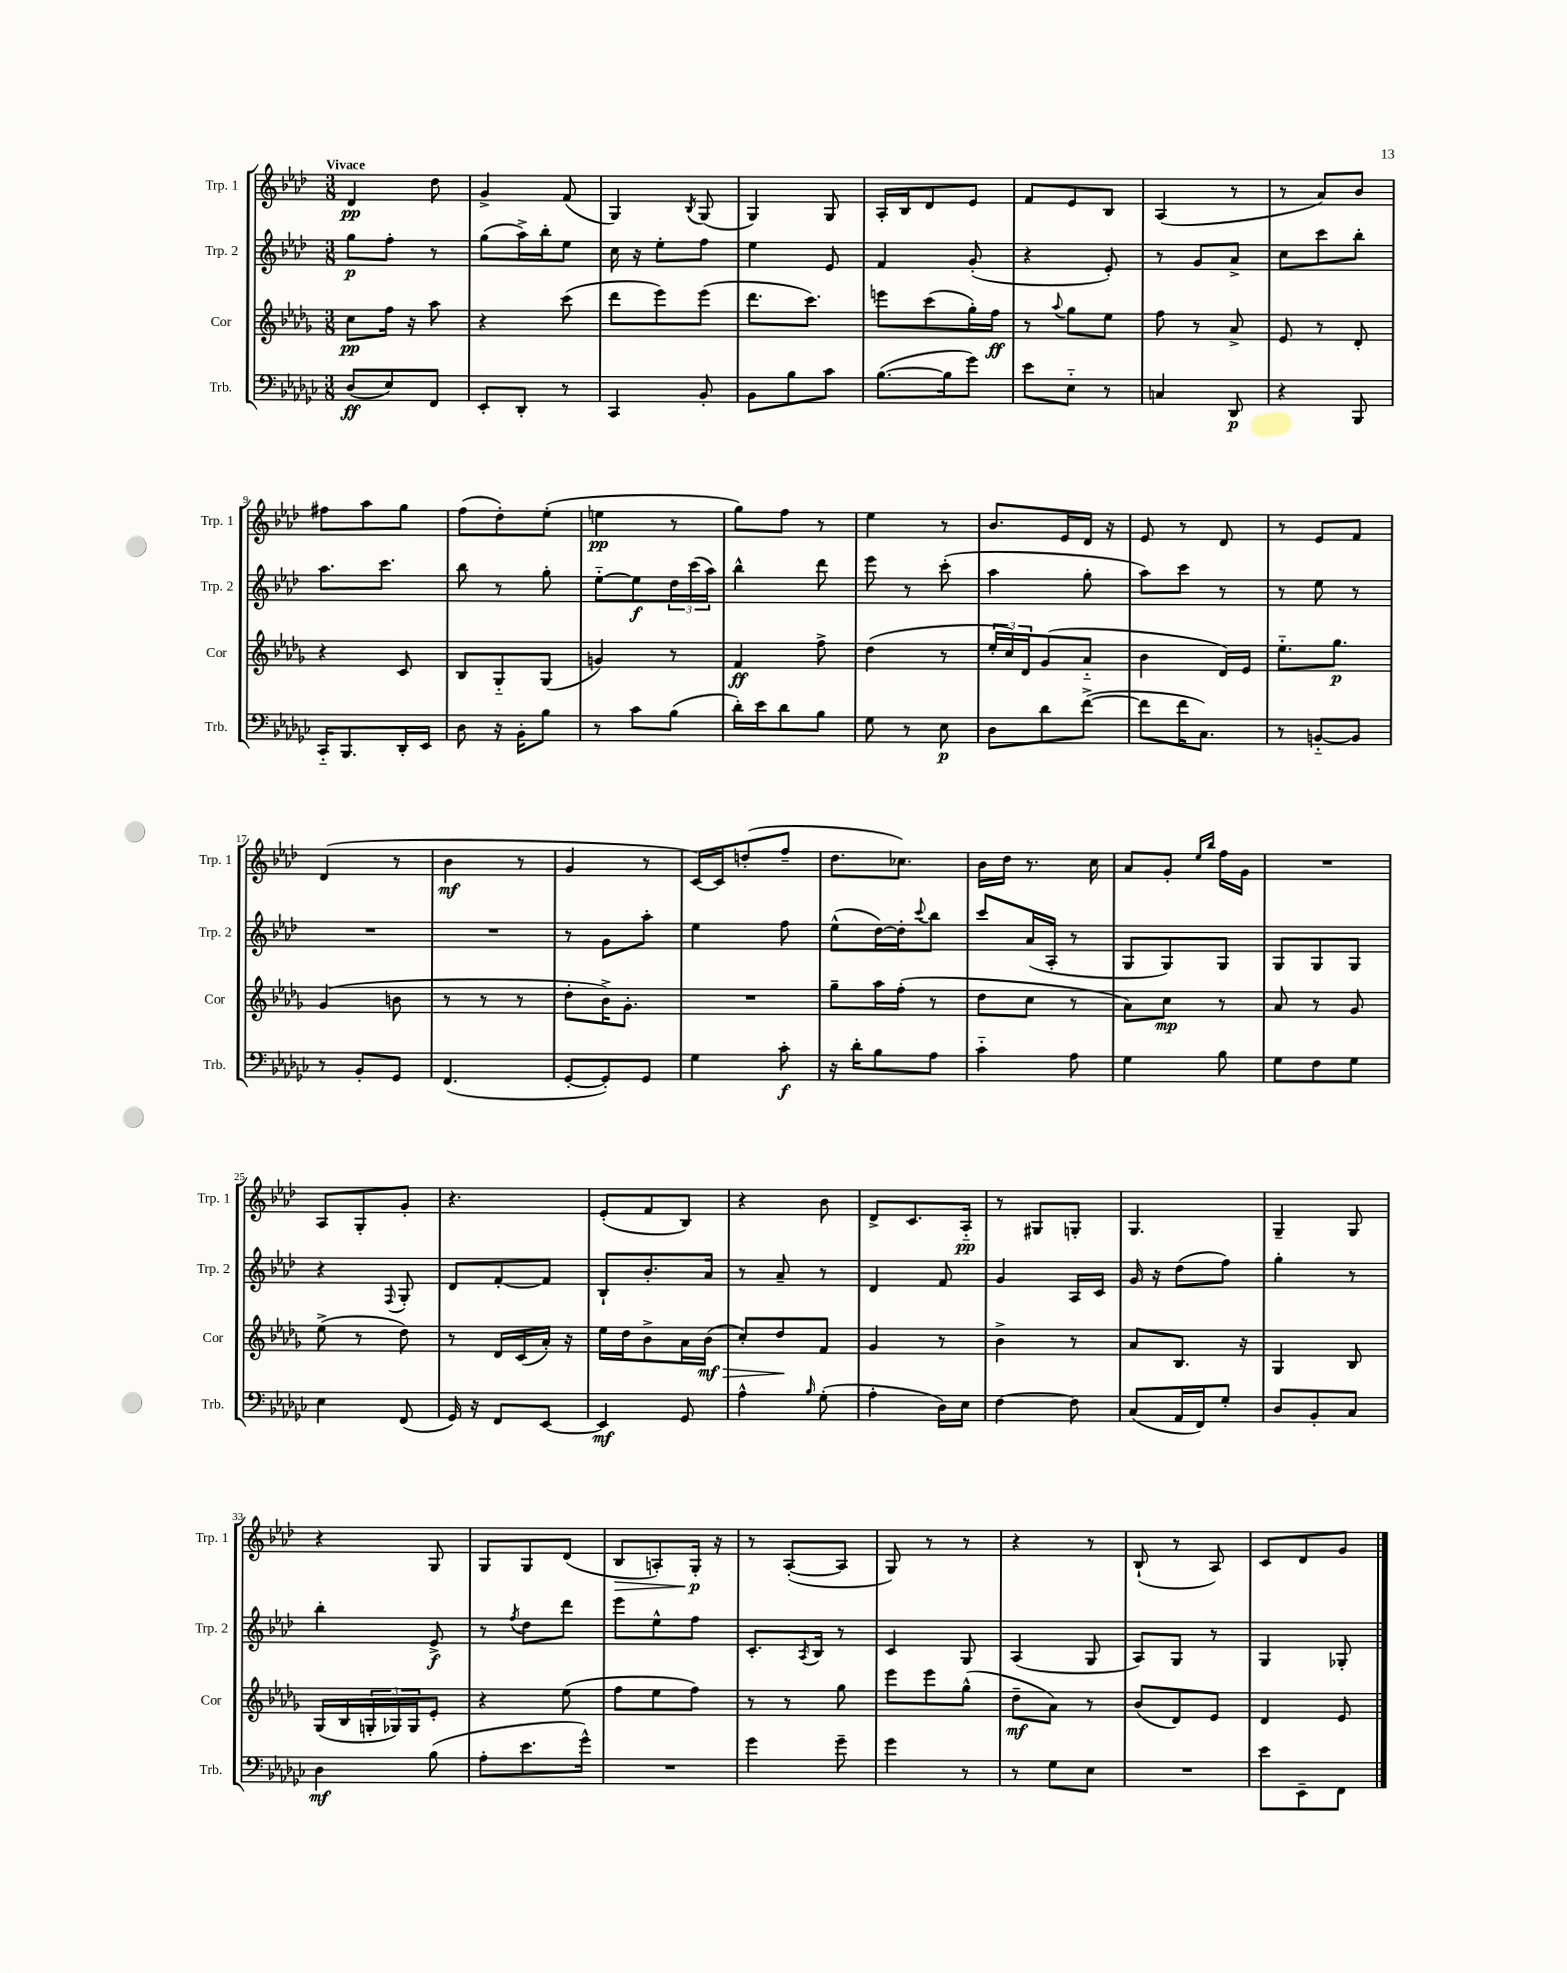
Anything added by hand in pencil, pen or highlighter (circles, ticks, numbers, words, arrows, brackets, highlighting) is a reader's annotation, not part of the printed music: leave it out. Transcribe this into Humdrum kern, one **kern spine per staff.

**kern	**kern	**kern	**kern
*staff4	*staff3	*staff2	*staff1
*clefF4	*clefG2	*clefG2	*clefG2
*k[b-e-a-d-g-c-]	*k[b-e-a-d-g-]	*k[b-e-a-d-]	*k[b-e-a-d-]
*M3/8	*M3/8	*M3/8	*M3/8
(8D-/L	8cc\L	8gg\L	4d-/
8E-/)	16ff\Jk	8ff'\J	.
.	16r	.	.
8FF/J	8aa-\	8r	8dd-\
=	=	=	=
8EE-'/L	4r	(8gg\L	4g^/
8DD-'/J	.	16aa-^\L)	.
.	.	16bb-'\J	.
8r	(8ccc\	8ee-\J	(8f/
=	=	=	=
4CC-/	8ddd-\L	16cc\	4G/)
.	.	16r	.
.	8eee-\)	8ee-'\L	.
.	.	.	8qB-/
8BB-'/	(8eee-\J	8ff\J	(8G/
=	=	=	=
8BB-\L	8.ddd-\L	4ee-\	4G/)
8B-\	.	.	.
.	8.ccc\J)	.	.
8c-\J	.	8e-/	8G/
=	=	=	=
([8.B-\L	8eee\L	4f/	16A-'/LL
.	.	.	16B-/J
.	(8ccc\	.	8d-/
16B-\]k	.	.	.
8g-\J)	16gg-'\L)	(8g'/	8e-/J
.	16ff\JJ	.	.
=	=	=	=
8e-\L	8r	4r	8f/L
.	8qqaa-/	.	.
8E-'~\J	8gg-\L	.	8e-/
8r	8ee-\J	8e-'/)	8B-/J
=	=	=	=
4C/	8ff\	8r	(4A-/
.	8r	8g/L	.
8DD-/	8a-^/	8a-^/J	8r
=	=	=	=
4r	8e-/	8cc\L	8r
.	8r	8ccc\	8a-/L)
8BBB-/	8d-'/	8bb-'\J	8b-/J
=	=	=	=
16CC-'~/LK	4r	8.aa-\L	8ff#\L
8.BBB-/	.	.	.
.	.	.	8aa-\
.	.	8.ccc\J	.
16DD-'/L	8c/	.	8gg\J
16EE-/JJ	.	.	.
=	=	=	=
8D-\	8B-/L	8bb-\	(8ff\L
16r	8G-'~/	8r	8dd-'\)
16BB-'\LK	.	.	.
8B-\J	(8G-/J	8gg'\	(8ee-'\J
=	=	=	=
8r	4g/)	[8ee-'~\L	4ee\
8c-\L	.	8ee-\]	.
(8B-\J	8r	24dd-\L	8r
.	.	(24ccc\	.
.	.	24aa-\JJ)	.
=	=	=	=
16d-'\LL)	4f/	4bb-^^\	8gg\L)
16e-\J	.	.	.
8d-\	.	.	8ff\J
8B-\J	8ff^\	8ddd-\	8r
=	=	=	=
8G-\	(4dd-\	8eee-\	4ee-\
8r	.	8r	.
8E-\	8r	(8ccc'\	8r
=	=	=	=
8D-\L	24ee-'/LL	4aa-\	8.b-/L
.	24cc/)	.	.
.	24d-/J	.	.
8d-\	(8g-/	.	.
.	.	.	16e-/L
([8f^\J	8a-'~/J	8gg'\	16d-/JJ
.	.	.	16r
=	=	=	=
8f\]L	4b-\	8aa-\L)	8e-/
16f\K	.	8ccc\J	8r
8.C-\J)	.	.	.
.	16d-/LL)	8r	8d-/
.	16e-/JJ	.	.
=	=	=	=
8r	8.ee-'~\L	8r	8r
[8BB'~/L	.	8ee-\	8e-/L
.	8.gg-\J	.	.
8BB/]J	.	8r	8f/J
=	=	=	=
8r	(4g-/	4.r	(4d-/
8BB-'/L	.	.	.
8GG-/J	8b\	.	8r
=	=	=	=
(4.FF/	8r	4.r	4b-\
.	8r	.	.
.	8r	.	8r
=	=	=	=
[8GG-'/L	8dd-'\L	8r	4g/
8GG-'/])	16b-^\K)	8g\L	.
.	8.g-'\J	.	.
8GG-/J	.	8aa-'\J	8r
=	=	=	=
4G-\	4.r	4ee-\	[16c/LL)
.	.	.	16c/]J
.	.	.	(8dd'/
8c-'\	.	8ff\	8ff~/J
=	=	=	=
16r	8gg-~\L	(8ee-^^\L	8.dd-\L
16d-'\LK	.	.	.
8B-\	16aa-\L	[16dd-\L)	.
.	(16ff'\JJ	16dd-'\]J	8.cc-\J)
.	.	8qqccc/	.
8A-\J	8r	8bb-\J	.
=	=	=	=
4c-'~\	8dd-\L	8ccc/L	16b-\LL
.	.	.	16dd-\JJ
.	8cc\J	(16a-/L	8.r
.	.	16A-'/JJ	.
8A-\	8r	8r	.
.	.	.	16cc\
=	=	=	=
4G-\	8a-\L)	8G/L	8a-/L
.	8cc\J	8G/)	8g'/J
.	.	.	16qqee-/LL
.	.	.	16qqbb-/JJ
8B-\	8r	8G/J	16ff\LL
.	.	.	16g\JJ
=	=	=	=
8G-\L	8a-/	8G/L	4.r
8F\	8r	8G/	.
8G-\J	8g-/	8G/J	.
=	=	=	=
4E-\	(8ee-^\	4r	8A-/L
.	8r	.	8G'/
.	.	8qqF/	.
(8FF/	8dd-\)	8G'/	8g'/J
=	=	=	=
16GG-/)	8r	8d-/L	4.r
16r	.	.	.
8FF/L	16d-/LL	[8f'/	.
.	(16c/	.	.
[8EE-/J	16a-'/JJ)	8f/]J	.
.	16r	.	.
=	=	=	=
4EE-/]	16ee-\LL	8B-`/L	(8e-'/L
.	16dd-\J	.	.
.	8b-^\	8.b-'/	8f/
8GG-/	16a-\L	.	8B-/J)
.	(16b-\JJ	16a-/Jk	.
=	=	=	=
4A-^^\	8cc'/L)	8r	4r
.	8dd-/	8a-~/	.
16qqB-/	.	.	.
(8G-'\	8f/J	8r	8b-\
=	=	=	=
4A-'\	4g-/	4d-/	8d-^/L
.	.	.	8.c/
16D-\LL)	8r	8f/	.
16E-\JJ	.	.	16A-'~/Jk
=	=	=	=
[4F\	4b-^\	4g/	8r
.	.	.	8G#/L
8F\]	8r	16A-/LL	8G'/J
.	.	16c/JJ	.
=	=	=	=
(8C-/L	8a-/L	16g/	4.G/
.	.	16r	.
16AA-/L	8.B-/J	(8dd-\L	.
16FF/J)	.	.	.
8G-'/J	.	8ff\J)	.
.	16r	.	.
=	=	=	=
8D-/L	4G-/	4gg'\	4G~/
8BB-'/	.	.	.
8C-/J	8B-/	8r	8G/
=	=	=	=
4D-\	(16G-/LL	4bb-'\	4r
.	16B-/	.	.
.	24G'/	.	.
.	24G-/)	.	.
.	24G-/J	.	.
(8B-\	8e-'/J	8e-^/	8G/
=	=	=	=
8A-'\L	4r	8r	8G/L
.	.	8qff/	.
8.e-\	.	8dd-\L	8G/
.	(8ee-\	8ddd-\J	(8d-/J
16g-^^\Jk)	.	.	.
=	=	=	=
4.r	8ff\L	8eee-\L	8B-/L
.	8ee-\	8ee-^^\	8A'/)
.	8ff\J)	8ff\J	16G'/Jk
.	.	.	16r
=	=	=	=
4g-\	8r	8.c'/L	8r
.	8r	.	([8A-'/L
.	.	8qA-/	.
.	.	16B-/Jk	.
8g-~\	8gg-\	8r	8A-/]J
=	=	=	=
4g-\	8eee-\L	4c/	8G/)
.	8eee-\	.	8r
8r	(8gg-^^\J	8G/	8r
=	=	=	=
8r	8dd-~\L	(4A-/	4r
8G-\L	8a-\J)	.	.
8E-\J	8r	8G/	8r
=	=	=	=
4.r	(8b-/L	8A-/L)	(8B-`/
.	8d-/)	8G/J	8r
.	8e-/J	8r	8A-/)
=	=	=	=
8e-\L	4d-/	4G/	8c/L
8EE-~\	.	.	8d-/
8FF\J	8e-/	8G-'/	8g/J
==	==	==	==
*-	*-	*-	*-
